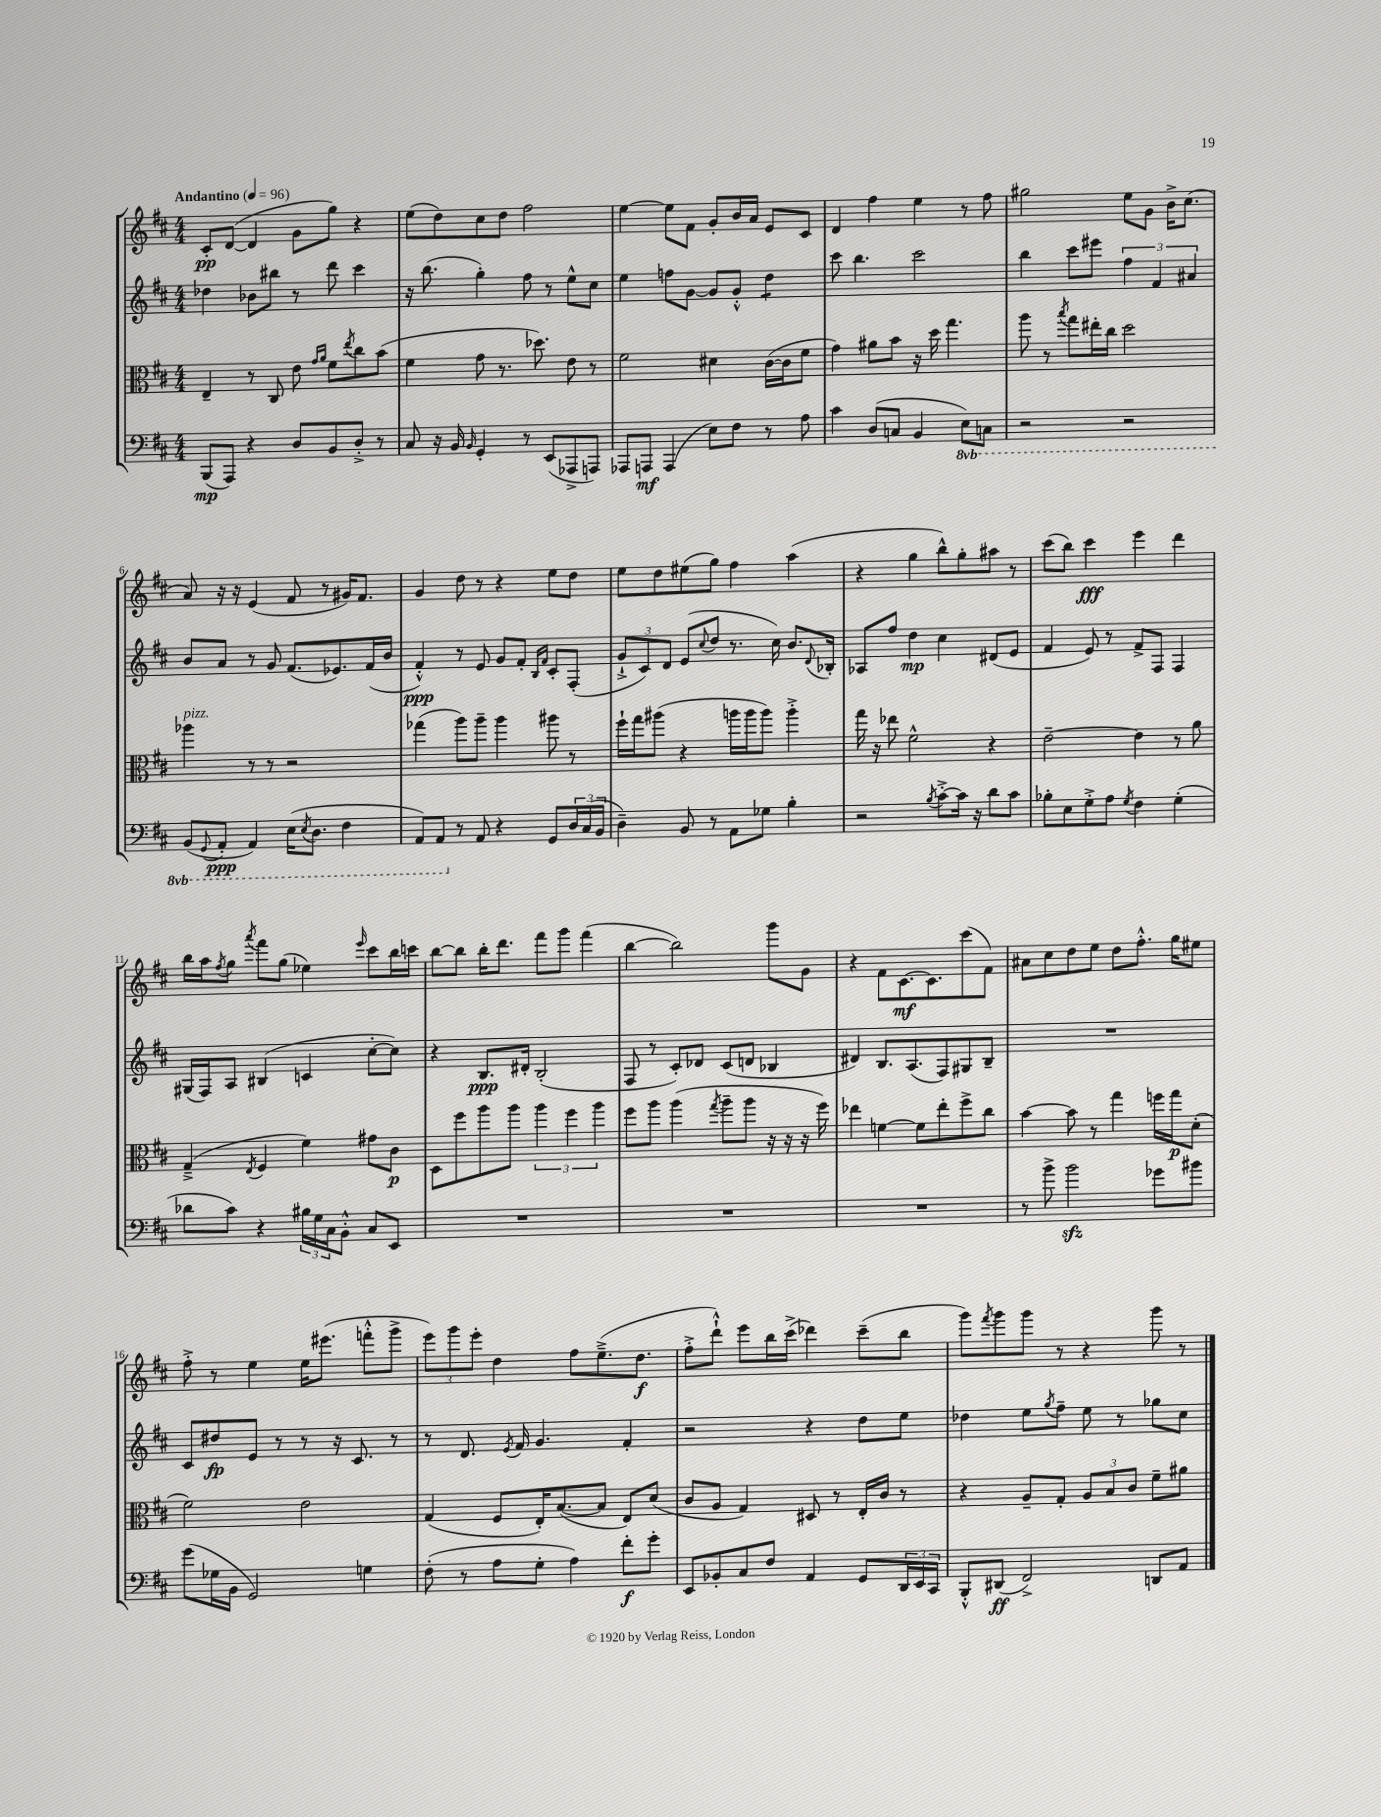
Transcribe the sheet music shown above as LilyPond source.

<<
\new StaffGroup <<
\new Staff = "s0" {
    \clef treble \key d \major \numericTimeSignature \time 4/4 \tempo "Andantino" 4 = 96
    cis'8-.\pp d'8~( d'4 g'8 g''8) r4 |
    e''8( d''8) cis''8 d''8 fis''2 |
    e''4~ e''8 fis'8 g'8-. b'16 a'16 e'8 cis'8 |
    d'4 fis''4 e''4 r8 fis''8 |
    gis''2 e''8 g'8 b'16-> cis''8.( |
    a'8) r16 r16 e'4( fis'8 r8 gis'16) fis'8. |
    g'4 d''8 r8 r4 e''8 d''8 |
    e''8 d''8 eis''8( g''8) fis''4 a''4( |
    r4 g''4 b''8-^) g''8-. ais''8 r8 |
    cis'''8( b''8) cis'''4\fff e'''4 d'''4 |
    b''16 a''16 \acciaccatura { fis''8 } g''8 \acciaccatura { a'''8 } fis'''8 g''8( ees''4) \grace { e'''16 } cis'''8 b''16 c'''16 |
    b''8~ b''8 b''16-. d'''8. fis'''8 g'''8 fis'''4( |
    b''4~ b''2) g'''8 g'8 |
    r4 fis'8 cis'8.~\mf cis'8. cis'''8( fis'8) |
    ais'8 cis''8 d''8 e''8 d''8 fis''8.-.-^ g''16 eis''8 |
    fis''8-.-> r8 e''4 e''16 eis'''8.( f'''8-.-^ g'''8-> |
    \tuplet 3/2 { e'''8) g'''8 e'''8-. } d''4 fis''8 e''8.--->( d''8.\f |
    fis''8-.-> d'''8-!-^) e'''8 b''16 cis'''16->( des'''4) cis'''8--( b''8 |
    g'''8) \acciaccatura { fis'''8 } g'''8 g'''8 r8 r4 g'''8 r8 \bar "|." |
}
\new Staff = "s1" {
    \clef treble \key d \major \numericTimeSignature \time 4/4
    des''4 bes'8 bis''8 r8 d'''8 cis'''4 |
    r16 b''8.( g''4-.) fis''8 r8 e''8-^ cis''8 |
    e''4 f''8 g'8~ g'8 g'8-.-^ d''4:8 |
    cis'''8 b''4. cis'''2 |
    b''4 cis'''8 eis'''8 \tuplet 3/2 { fis''4 fis'4 ais'4 } |
    b'8 a'8 r8 g'8 fis'8.( ees'8.) fis'16( b'16 |
    fis'4-.-^\ppp) r8 e'8 g'8 fis'8-. \grace { b16 fis'16 } cis'8-. fis8-.( |
    \tuplet 3/2 { g'8-!-> cis'8) d'8 } e'8( \appoggiatura { cis''8 } d''8 r8. cis''16) b'8. \appoggiatura { d'8 } bes16-. |
    aes8 fis''8 d''4\mp cis''4 dis'8( e'8 |
    fis'4 e'8) r8 fis'8-> fis8 fis4 |
    gis16( fis16) a8 bis4( c'4 cis''8~-. cis''8) |
    r4 b8.\ppp dis'16-. b2-.( |
    fis8 r8 cis'8-.) des'8 cis'8( d'8 bes4 |
    dis'4) b8. a8.( fis8) gis8 b8-- |
    R1 |
    cis'8 dis''8\fp e'8 r8 r8 r16 cis'8. r8 |
    r8 d'8. \acciaccatura { e'8 } fis'16 g'4. fis'4-. |
    r2 r4 d''8 e''8 |
    des''4 e''8 \acciaccatura { g''8 } fis''8-- e''8 r8 ges''8 cis''8 \bar "|." |
}
\new Staff = "s2" {
    \clef alto \key d \major \numericTimeSignature \time 4/4
    e4-- r8 cis8 e'8 \grace { g'16 a'16 } fis'8 \acciaccatura { e''8 } cis''8 b'8( |
    fis'4 g'8 r8. des''8.) e'8 r8 |
    fis'2 dis'4 cis'16~( cis'16 fis'8 |
    g'4) ais'8 b'8 r16 d''16 g''4. |
    a''8 r8 \acciaccatura { b''8 } g''8 eis''16-. cis''16 d''2 |
    aes''4^\markup { \italic "pizz." } r8 r8 r2 |
    ges''4( a''8) a''8-- a''4 ais''8 r8 |
    fis''16-! g''16 ais''8( r4 a''16 a''16 a''8) a''4-.-> |
    g''16 r16 ees''8 fis'2-^ r4 |
    e'2~-- e'4 r8 a'8 |
    g4--->( \acciaccatura { e8 } fis4 fis'4) gis'8 cis'8\p |
    d8 fis''8 a''8 a''8 \tuplet 3/2 { a''4 fis''4 a''4 } |
    fis''8 a''8 a''4( \acciaccatura { g''8 } a''8-- a''8 r16 r16 r16 fis''16) |
    ees''4 f'4~ f'8 ees''8-. fis''8-> cis''8 |
    b'4~ b'8 r8 g''4 f''16 g''16\p d'8-.( |
    fis'2) e'2 |
    g4( fis8 e16-.) b8.~( b8 e8) d'8( |
    cis'8 a8 g4) dis8 r8 e16-. cis'16 r8 |
    r4 a8-- g8-. \tuplet 3/2 { a8 b8 cis'8 } fis'8-- ais'8 \bar "|." |
}
\new Staff = "s3" {
    \clef bass \key d \major \numericTimeSignature \time 4/4 \set Staff.ottavationMarkups = #ottavation-simple-ordinals
    b,,8\mp( a,,8) r4 d8 b,8 d8-.-> r8 |
    cis8 r16 b,16 \grace { b,16 } g,4-. r8 e,8( aes,,8-> a,,8) |
    aes,,8 a,,8\mf a,,4( e8) fis8 r8 a8 |
    cis'4 d8( c8 b,4 \ottava #-1 e,8) c,8 |
    r2 r2 |
    b,,8( \appoggiatura { g,,8 } a,,8-.\ppp a,,4) e,16( \acciaccatura { e,8 } d,8. fis,4 |
    a,,8) a,,8 \ottava #0 r8 a,8 r4 g,8 \tuplet 3/2 { d16 cis16( b,16 } |
    d4--) b,8 r8 a,8 ges8 b4-. |
    r2 \acciaccatura { b8 } cis'8~-.-> cis'16 r16 d'8 cis'8 |
    bes8-. e8 g8-.-> a8 \acciaccatura { g8 } fis4 g4-.( |
    des'8 cis'8) r4 \tuplet 3/2 { bis16 g16 cis16 } b,8-.-^ cis8 e,8 |
    R1 |
    R1 |
    R1 |
    r8 b'8-> b'2\sfz ges'8 bis'8 |
    g'8( ges16 b,16 g,2) g4 |
    fis8-.( r8 a8 g8-. a4) fis'8-.\f g'8-. |
    e,8 bes,8-. cis8 fis8 a,4 g,8 \tuplet 3/2 { d,16 e,16 cis,16 } |
    b,,8-.-^ dis,8\ff( fis,2->) d,8 a,8 \bar "|." |
}
>>
>>
